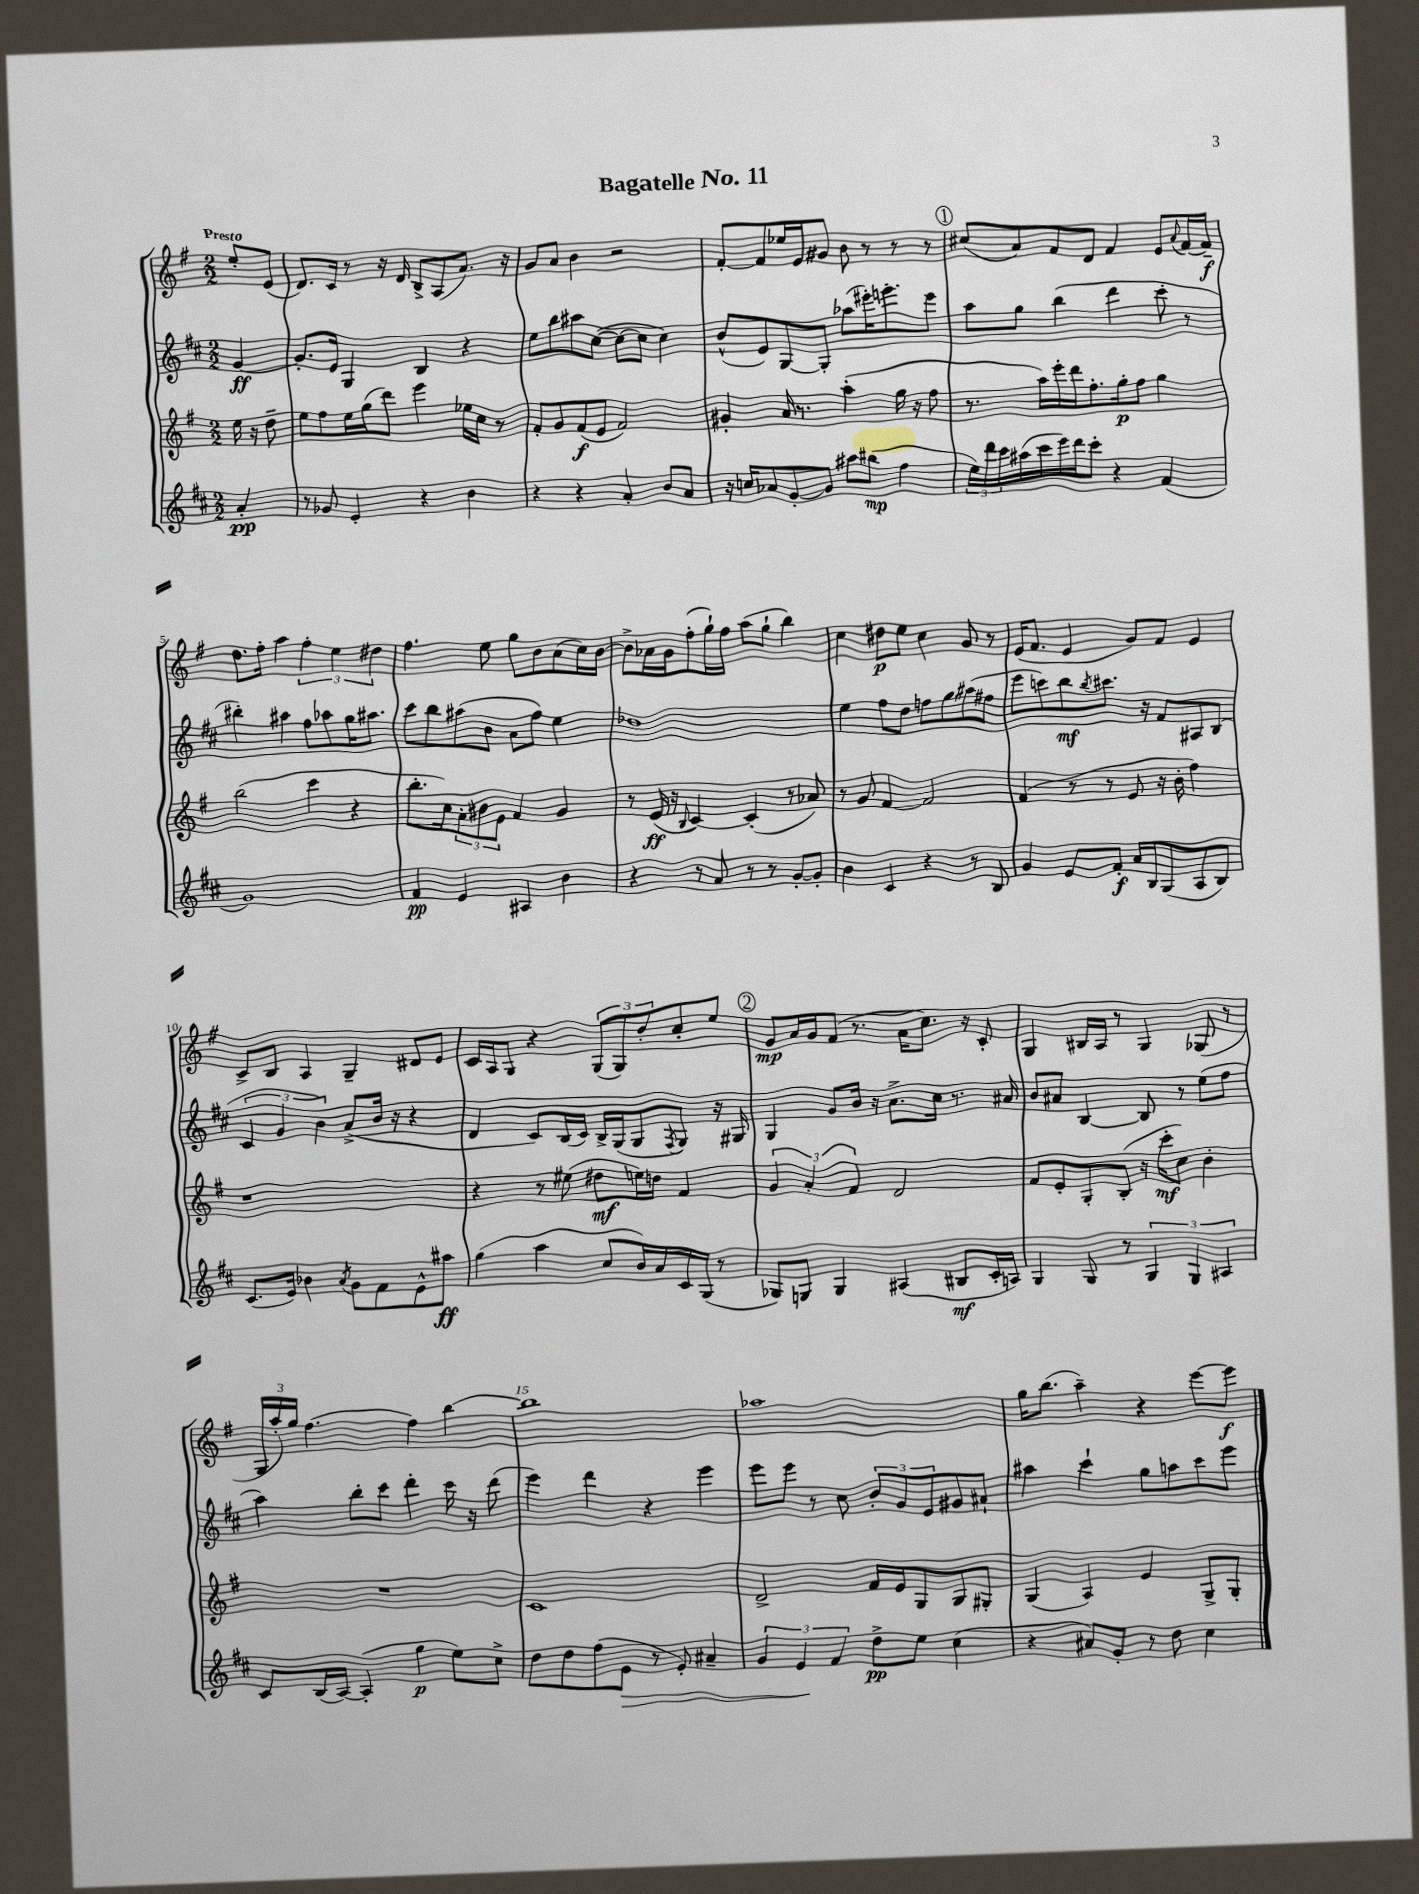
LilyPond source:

\header { title = "Bagatelle No. 11" }
<<
\new StaffGroup <<
\new Staff = "s0" {
    \clef treble \key g \major \numericTimeSignature \time 2/2 \partial 4 \tempo "Presto"
    e''8-. e'8( |
    d'8.) c'16 r8 r16 d'16 b8-> a8( a'8.) r16 |
    g'8 a'8 b'4 r2 |
    fis'8~-. fis'8 ees''16 e'16 gis'8 b'8 r8 r8 r8 |
    \mark \markup { \circle "1" } cis''8( a'8) fis'8 d'8 fis'4 e'8 \appoggiatura { a'8 } fis'16~ fis'16--\f |
    d''8. fis''16-. a''4 \tuplet 3/2 { fis''4-. e''4 dis''4 } |
    fis''4. e''8 g''8 b'8 a'8( c''16) b'16~ |
    b'8-> aes'16 g'16 fis''8-.( g''16-!) fis''16 a''8( g''8-! b''4) |
    c''4 dis''8\p e''8 c''4 g'8 r8 |
    e'16( fis'8. e'4 g'8) fis'8 e'4 |
    c'8-> b8 a4 g4-- dis'8 e'8 |
    c'16 a16 g8 r4 \tuplet 3/2 { g8( g8) d''8-. } c''8-. e''8 |
    \mark \markup { \circle "2" } g'8\mp a'16 g'16 fis'8( r8. a'16 c''8.) r16 c'8-. |
    g4 bis16 a16 r8 g4 ges8( r8 |
    \tuplet 3/2 { g16 a''16-.) g''16 } fis''4.~ fis''4 b''4~ |
    b''1 |
    aes''1 |
    g''16 b''8.( a''4--) r4 e'''8~ e'''8\f \bar "|." |
}
\new Staff = "s1" {
    \clef treble \key d \major \numericTimeSignature \time 2/2 \partial 4
    g'4~\ff |
    g'8.-. e'16 g4 b4 r4 |
    e''8 b''8 ais''8 cis''8~( cis''8~ cis''8 cis''4) |
    b'8-^( e'8) g8~ g8-. aes''8( eis'''16-.) e'''8.-. e'''8 |
    \mark \markup { \circle "1" } a''8 g''8 b''4( d'''4 cis'''8-. r8 |
    bis''4-.) ais''4 fis''8 aes''8 g''16 ais''8. |
    cis'''8 b''8 ais''8( b'8 a'8 fis''8) e''4 |
    des''1 |
    e''4 fis''8 d''8 f''8 g''8 ais''8( fis''8 |
    e'''8 c'''8) b''8\mf \acciaccatura { b''8 } cis'''8. r16 fis'8 ais8 b8( |
    \tuplet 3/2 { cis'4 g'4 b'4) } a'8->( b'16 r16 r4 |
    d'4 cis'8) b16( cis'16) b16-> g16( g8 \acciaccatura { fis8 } g8) r16 gis16 |
    \mark \markup { \circle "2" } g4 g'8 b'16 r16 a'8.-> cis''16 r8. ais'16 |
    b'8 ais'8 b4~ b8 r8 e''8( fis''8 |
    a''4) b''8-. cis'''8 d'''4-. cis'''16 r16 d'''8( |
    e'''4) d'''4 r4 e'''4 |
    e'''8 e'''8 r8 cis''8 \tuplet 3/2 { b'8-. g'8 e'8 } gis'8 ais'8-! |
    ais''4 cis'''4-! g''8 a''8 cis'''8 e'''8 \bar "|." |
}
\new Staff = "s2" {
    \clef treble \key g \major \numericTimeSignature \time 2/2 \partial 4
    e''16 r16 d''8-- |
    e''8 fis''8 e''16 g''16( d'''8) e'''4 ees''16 c''16 r8 |
    fis'8-. g'8 fis'8\f( e'8 fis'2) |
    gis'4-. a'16 r8. a''4-.( g''16 r16 fis''8 |
    \mark \markup { \circle "1" } r8. a''16) e'''16-. d'''16 fis''8.-. g''16-.\p fis''8 g''4 |
    b''2( c'''4 r4 |
    b''8.-. c''16) \tuplet 3/2 { a'8-. bis'8 e'8 } fis'4 g'4 |
    r8 e'16\ff( r16 \appoggiatura { b8 } c'4~) c'4-.( r8 aes'8) |
    r8 g'8 fis'4~ fis'2 |
    fis'4( r8 r8 e'8 r16 b'16-. fis''4) |
    r1 |
    r4 r8 eis''8( dis''8\mf e''16) d''16 fis'4 |
    \mark \markup { \circle "2" } \tuplet 3/2 { g'4 a'4-. fis'4 } d'2 |
    fis'8 e'8-. g8-. b8-.( r16 c'''16-.\mf c''8) b'4-. |
    R1 |
    c'1 |
    d'2-> fis'16 e'16 g8 g8 gis8-. |
    g4( a4) e'4 g8-> g8-. \bar "|." |
}
\new Staff = "s3" {
    \clef treble \key d \major \numericTimeSignature \time 2/2 \partial 4
    a'4-.\pp |
    r8 ges'8 e'4-. r4 b'4 |
    r4 r4 a'4-. b'8 a'8 |
    r16 c''16 aes'8 g'8~-. g'8 ais''8 bis''8\mp( fis''4 |
    \mark \markup { \circle "1" } \tuplet 3/2 { e''16) d'''16 cis'''16 } ais''16( cis'''16 e'''16) d'''16 cis'''8-. r4 fis'4( |
    g'1) |
    fis'4\pp e'4 ais4 b'4 |
    r4 r8 a'8 r8 r8 g'8~-. g'8-. |
    b'4 cis'4 r4 r8 b8 |
    g'4 e'8 fis'8-.\f a'16 b16 g8( a8 b8) |
    cis'8.( e'16) bes'4 \acciaccatura { a'8 } g'8 fis'8 e'8-^ ais''8\ff |
    g''4( a''4 cis''8 b'16) a'16 cis'16 g16( r8 |
    \mark \markup { \circle "2" } ges8) g8 g4 ais4( bis8\mf cis'16-. a16) |
    g4 g8 r8 \tuplet 3/2 { g4 g4 ais4 } |
    cis'8 b16( a16~) a4-.( g''4\p e''8) cis''8-> |
    d''8 d''8 fis''8( e'8\> r8 e'8-.) ais'4-- |
    \tuplet 3/2 { g'4 e'4\! fis'4 } d''8->\pp e''8 cis''4( |
    r4 ais'8) g'8-. r8 d''8 cis''4 \bar "|." |
}
>>
>>
\layout { \context { \Score \override BarNumber.break-visibility = ##(#f #t #t) barNumberVisibility = #(every-nth-bar-number-visible 5) } }
